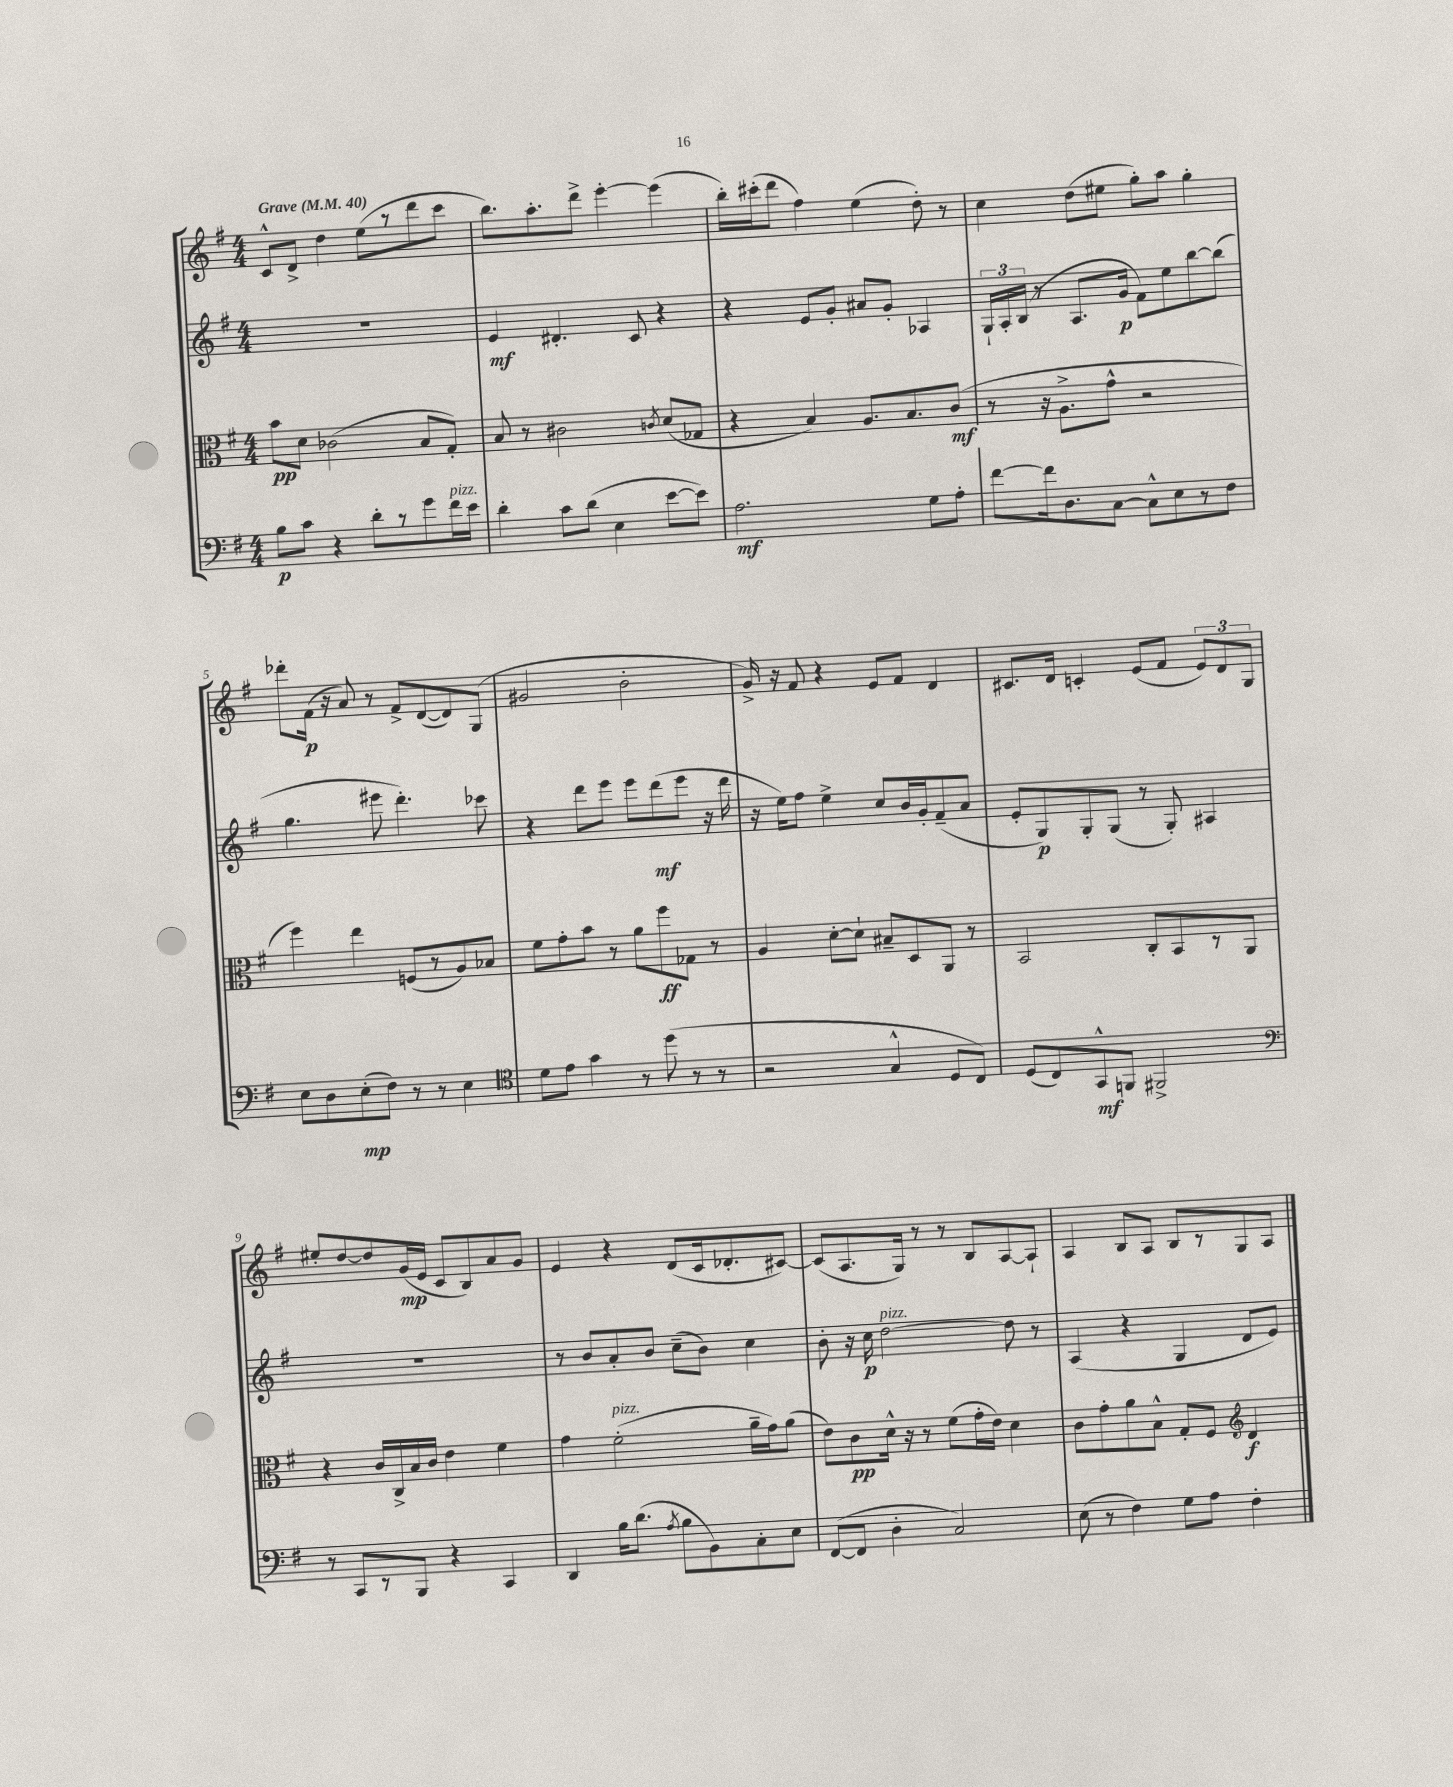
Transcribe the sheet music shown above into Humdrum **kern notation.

**kern	**kern	**kern	**kern
*staff4	*staff3	*staff2	*staff1
*clefF4	*clefC3	*clefG2	*clefG2
*k[f#]	*k[f#]	*k[f#]	*k[f#]
*M4/4	*M4/4	*M4/4	*M4/4
*MM40	*MM40	*MM40	*MM40
8B	8b	1r	8c^^
8c	8d	.	8d^
4r	(2c-	.	4dd
8d'	.	.	(8ee
8r	.	.	8r
8g	8B	.	8ddd
16f#	8G')	.	8ccc
16e	.	.	.
=	=	=	=
4d'	8B	4e	8.bb)
.	8r	.	.
.	.	.	8.aa'
8c	2c#	4.d#'	.
(8d	.	.	8ddd^
4E	.	.	[4eee'
.	.	8c	.
.	8qc	.	.
[8e	(8d	4r	(4eee]
8e])	8G-	.	.
=	=	=	=
2.A	4r	4r	16bb')
.	.	.	(16ccc#'
.	.	.	8ddd
.	4B)	8e	4ff#)
.	.	8g'	.
.	8.A	8a#	(4ee
.	.	8g'	.
.	8.B	.	.
8G	.	4A-	8dd')
8A'	(8c	.	8r
=	=	=	=
[8f#	8r	24G`	4cc
.	.	24A'	.
.	.	(24B	.
16f#]	16r	8r	.
8.D	8.A^	.	.
.	.	8.A	(8dd
[8C	8g^^	.	8ee#
.	.	16g	.
8C^^]	2r	8f#)	8gg')
8E	.	8ee	8aa
8r	.	[8bb	4gg'
8F#	.	(8bb]	.
=	=	=	=
8E	4ff#)	4.gg	8ddd-'
8D	.	.	(16f#
.	.	.	16r
(8E'	4ee	.	8a)
8F#)	.	8eee#	8r
8r	(8F	4.ddd')	8f#^
8r	8r	.	([8d
4E	8A)	.	8d])
.	8B-	8ccc-	(8G
=	=	=	=
*clefC4	*	*	*
8d	8f#	4r	2g#
8e	8g'	.	.
4g	8b	8ddd	.
.	8r	8eee	.
8r	8a	8eee	2b'
(8dd	8ff#	(8ddd	.
8r	8G-	8eee	.
8r	8r	16r	.
.	.	16ddd	.
=	=	=	=
2r	4A	16r	16g^)
.	.	16ee)	16r
.	.	8ff#	8f#
.	[8d'	4ee^	4r
.	8d`]	.	.
4G^^	8B#~	8cc	8e
.	8D	16b	8f#
.	.	16g'	.
8D	8AA	(8f#~	4d
8C)	8r	8a	.
=	=	=	=
(8D	2BB	8e'	8.c#
8C)	.	8G)	.
.	.	.	16d
8GG^^	.	8G'	4c'
8FF	.	(8G	.
2FF#^	8C'	8r	(8e
.	8BB	8G')	8f#
.	8r	4A#	12e)
.	.	.	12d
.	8AA	.	.
.	.	.	12G
=	=	=	=
*clefF4	*	*	*
8r	4r	1r	8ee#'
8CC	.	.	[8dd
8r	16c	.	8dd]
.	16C^	.	.
8BBB	16B	.	(16g
.	16c	.	16e
4r	4e	.	8c
.	.	.	8B)
4CC	4f#	.	8a
.	.	.	8g
=	=	=	=
4DD	4g	8r	4e
.	.	8b	.
16B	(2f#'	8a'	4r
(8.d	.	.	.
.	.	8b	.
8qA	.	.	.
8B	.	(8cc~	(8d
8BB)	.	8b)	16c
.	.	.	8.d-'
8C'	16a~	4cc	.
.	16g)	.	.
8E	(8a	.	[8c#)
=	=	=	=
([8FF#	8e)	8b'	(8c#]
8FF#]	8c	16r	8.A
.	.	16cc	.
4D'	16d^^	[2dd	.
.	16r	.	16G)
.	8r	.	8r
2C)	(8f#	.	8r
.	16g'	.	8B
.	16e)	.	.
.	4d	8dd]	[8A
.	.	8r	8A`]
=	=	=	=
(8E	8c	(4A	4A
8r	8g'	.	.
4F#)	8a	4r	8B
.	8B^^	.	8A
8G	8G'	4G	8B
8A	8F#	.	8r
*	*clefG2	*	*
4F#'	4d	8d	8G
.	.	8e)	8A
==	==	==	==
*-	*-	*-	*-
